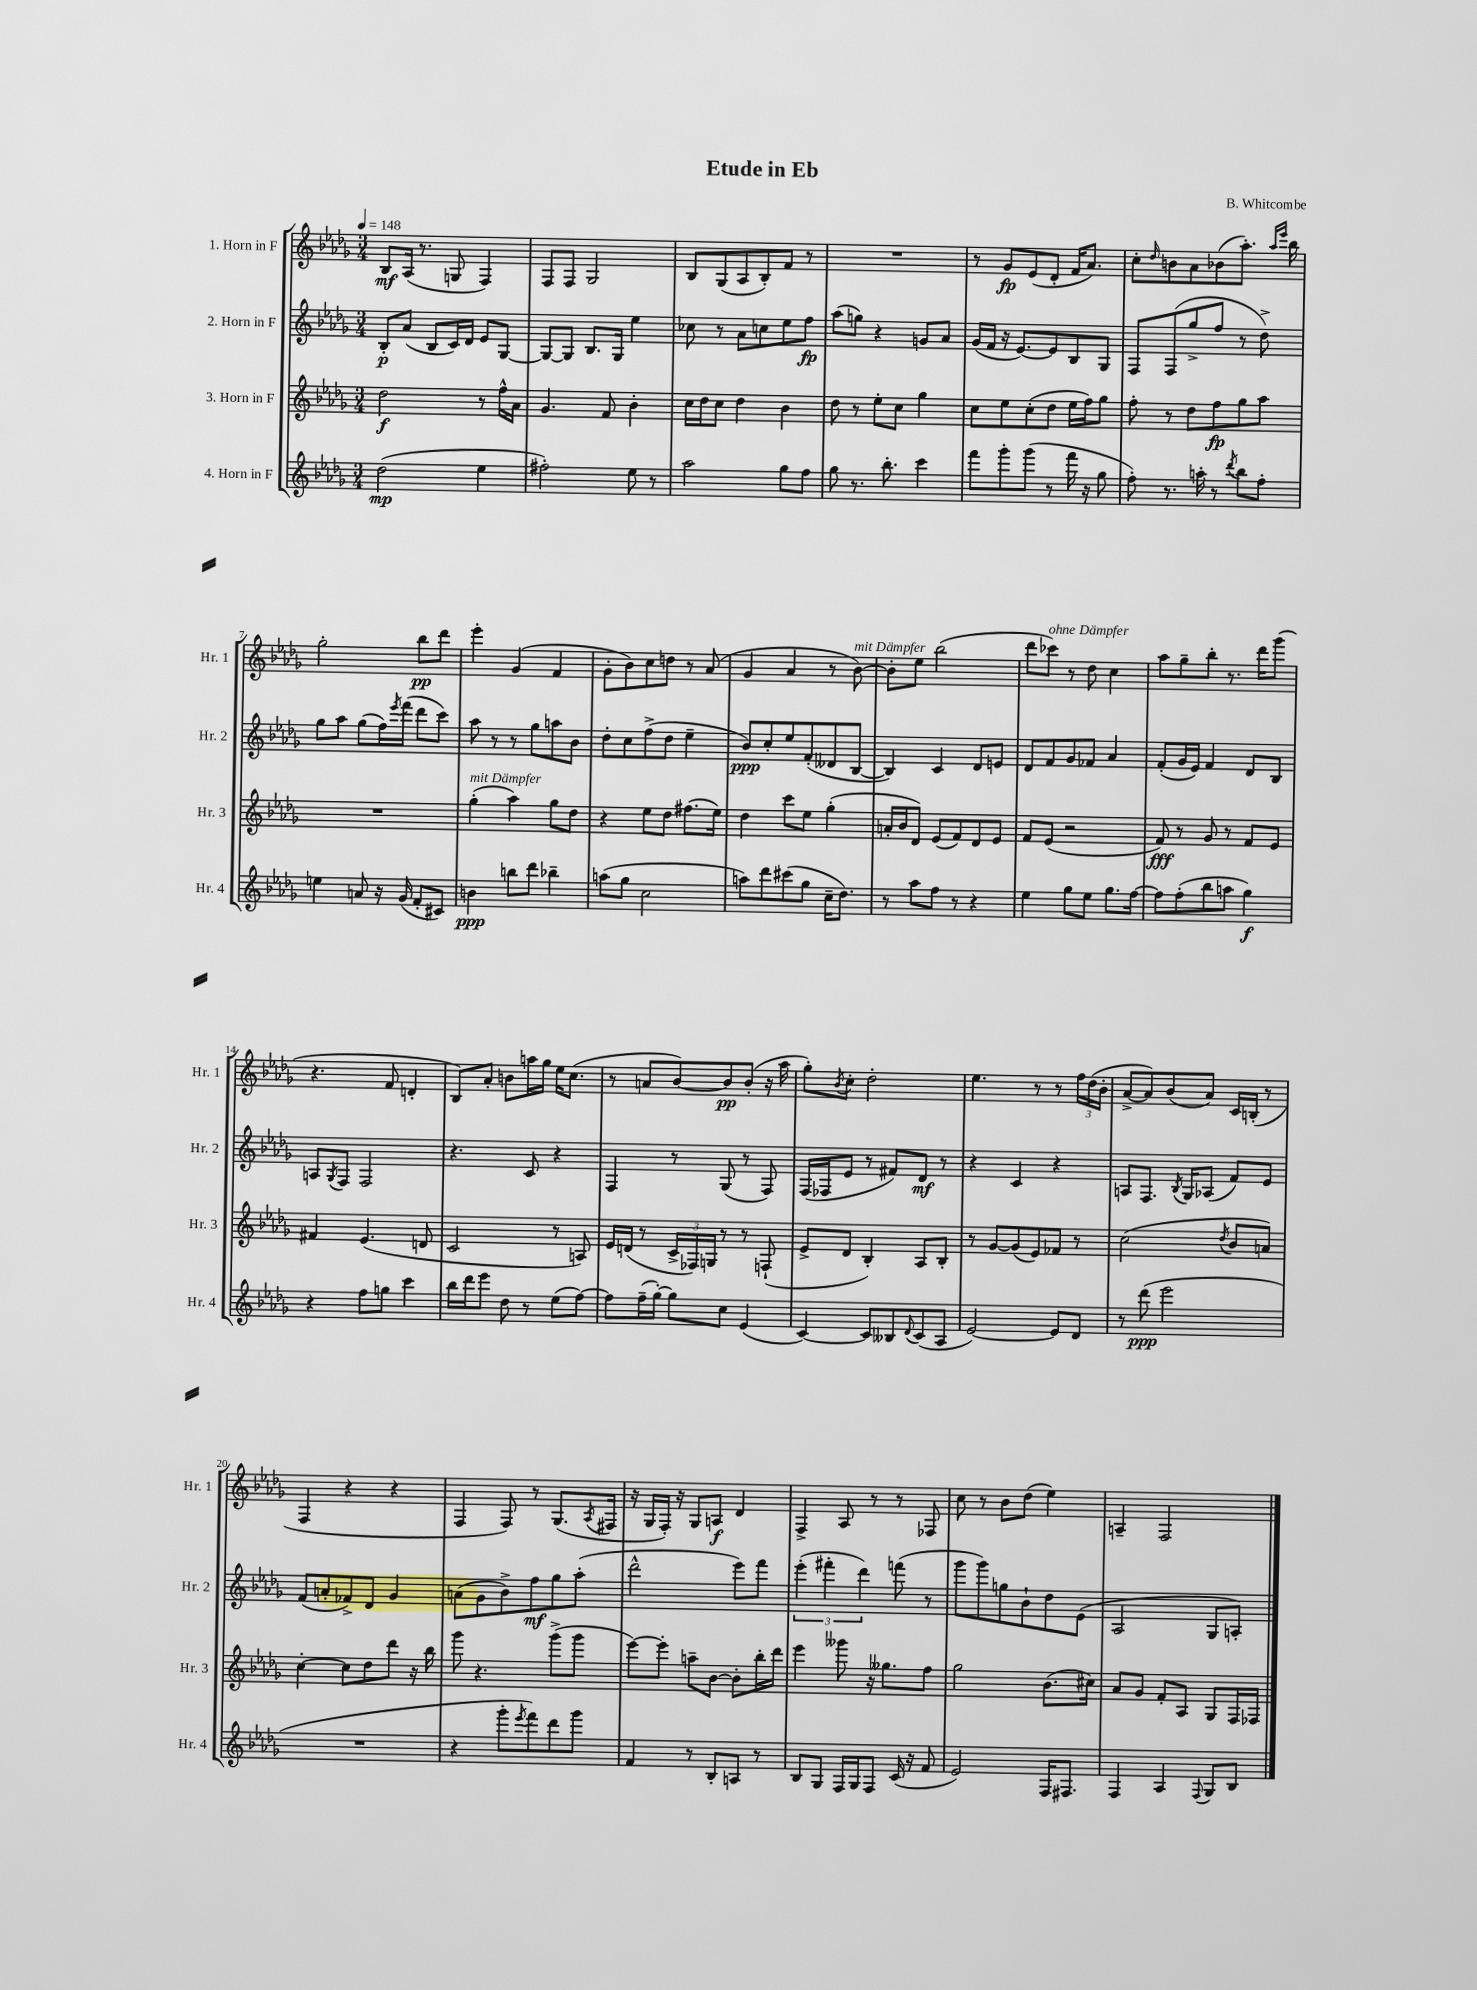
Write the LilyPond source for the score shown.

\header { title = "Etude in Eb" composer = "B. Whitcombe" }
<<
\new StaffGroup <<
\new Staff = "s0" \with { instrumentName = "1. Horn in F" shortInstrumentName = "Hr. 1" } {
    \clef treble \key des \major \numericTimeSignature \time 3/4 \tempo 4 = 148
    bes8\mf aes16( r8. g8 f4) |
    f8 f8 ges2 |
    bes8 ges8( aes8 bes8-.) f'8 r8 |
    R2. |
    r8 ges'8\fp ees'8( des'8-. f'16 aes'8.) |
    c''8-. \grace { des''16 } b'8 aes'8 bes'8( aes''8.-.) \grace { aes''16 ees'''16 } bes''16 |
    ges''2-. bes''8\pp des'''8 |
    ees'''4-. ges'4( f'4 |
    ges'8-. bes'8) c''8 d''8 r8 aes'8( |
    ges'4 aes'4 r8 bes'8~^\markup { \italic "mit Dämpfer" }) |
    bes'8-. ees''8 bes''2( |
    des'''8 ces'''8^\markup { \italic "ohne Dämpfer" }) r8 des''8 c''4 |
    aes''8 ges''8-- bes''8-. r8. des'''16 ges'''8( |
    r4. f'8 d'4-. |
    bes8) aes'8-. b'8 a''16 ges''16 ees''16 c''8.( |
    r8 a'8 bes'8~) bes'8\pp bes'8-.( r16 aes''16 |
    ges''8-.) \acciaccatura { bes'8 } c''8-. des''2-. |
    ees''4. r8 r8 \tuplet 3/2 { f''16 des''16( bes'16-. } |
    aes'8~-> aes'8) bes'8( aes'8) c'16 b16-.( r8 |
    f4 r4 r4 |
    f4 f8) r8 ges8.( \acciaccatura { aes8 } fis16 |
    r16 ges16 f16-.) r16 ges8 a8\f des'4 |
    f4-> aes8 r8 r8 fes8 |
    c''8 r8 bes'8 des''8( ees''4) |
    a4-- f2 \bar "|." |
}
\new Staff = "s1" \with { instrumentName = "2. Horn in F" shortInstrumentName = "Hr. 2" } {
    \clef treble \key des \major \numericTimeSignature \time 3/4
    bes8-.\p aes'8( bes8 c'16) des'16 ees'8 ges8~ |
    ges8~ ges8 bes8. ges16 ees''4 |
    ces''8 r8 aes'8 c''8 ees''8 f''8\fp |
    aes''8( g''8) r4 g'8 aes'8 |
    ges'16( f'16 r16 ees'8.~) ees'8 bes8 ges8 |
    f8 f8( ges''8-> f''8 r8 des''8->) |
    ges''8 aes''8 ges''8( f''16) \acciaccatura { ees'''8 } f'''16( des'''8 c'''8) |
    aes''8 r8 r8 ges''8 a''8 bes'8 |
    des''8-. c''8 f''8->( des''8 ees''4-- |
    bes'8\ppp) c''8-. ees''8 f'8-.( deses'8 bes8~ |
    bes4) c'4 des'8 e'8 |
    des'8 f'8 ges'8 fes'8 aes'4 |
    f'8-.( ges'16 ees'16) f'4 des'8 bes8 |
    a8 \acciaccatura { ges8 } f8 f2 |
    r4. c'8 r4 |
    f4 r8 ges8( r8 f8) |
    f16( fes16 ees'8 r8 fis'8) des'8\mf r8 |
    r4 c'4 r4 |
    a8 f8. \acciaccatura { bes8 } ges16 aes8( f'8) ees'8 |
    f'8( a'8-. fes'8->) des'8 ges'4 |
    a'8( ges'8 bes'8->) f''8\mf ges''8 aes''8-.( |
    des'''2-^ ees'''8) f'''8 |
    \tuplet 3/2 { ees'''4-.( fis'''4-. des'''4) } f'''8( r8 |
    ges'''8 ges'''8) g''8 bes'8-! des''8 ees'8( |
    aes2 ges8 a8-.) \bar "|." |
}
\new Staff = "s2" \with { instrumentName = "3. Horn in F" shortInstrumentName = "Hr. 3" } {
    \clef treble \key des \major \numericTimeSignature \time 3/4
    des''2\f r8 f''16-^ aes'16 |
    ges'4. f'8 bes'4-. |
    c''16 des''16 c''8 des''4 bes'4 |
    des''8 r8 ees''8-. c''8 ges''4 |
    c''8 ees''8 c''8-.( des''8 ees''16 f''16) ges''8 |
    f''8-. r8 des''8 f''8\fp ges''8 aes''8 |
    R2. |
    ges''4-.^\markup { \italic "mit Dämpfer" }( aes''4) ges''8 des''8 |
    r4 ees''8 des''8 fis''8.( ees''16) |
    des''4 c'''8 ees''8 ges''4-.( |
    a'16-. bes'16 des'8) ees'8( f'8) des'8 ees'8 |
    f'8 ees'8( r2 |
    f'8\fff) r8 ges'8 r8 f'8 ees'8 |
    fis'4 ees'4.( d'8 |
    c'2 r8 a8) |
    ees'16 d'16( r8 \tuplet 3/2 { c'16-> fes16) g16 } r8 r8 f8-!( |
    ees'8-> des'8 bes4-.) aes8 bes8-. |
    r8 ges'8~ ges'8( ees'8) fes'8 r8 |
    c''2( \acciaccatura { des''8 } bes'8 a'8) |
    c''4~-. c''8 des''8 des'''8 r16 bes''16 |
    ges'''8 r4. ges'''8->( ges'''8 |
    ees'''8~) ees'''8-. a''8-- bes'8~ bes'8-. bes''16-. des'''16 |
    ees'''4 geses'''8 r16 geses''8. f''8 |
    ges''2 bes'8.( cis''16) |
    aes'8 ges'8 f'8-. aes8 ges8 f16 fes16 \bar "|." |
}
\new Staff = "s3" \with { instrumentName = "4. Horn in F" shortInstrumentName = "Hr. 4" } {
    \clef treble \key des \major \numericTimeSignature \time 3/4
    des''2\mp( ees''4 |
    fis''2-.) ees''8 r8 |
    aes''2 ges''8 f''8 |
    ges''8 r8. bes''8.-. c'''4 |
    f'''8 ges'''8-. ges'''8( r8 f'''16 r16 ges''8 |
    f''8-.) r8. a''16-. r8 \acciaccatura { des'''8 } bes''8 f''8-. |
    e''4 a'8 r16 ges'16( f'8-. cis'8) |
    b'4\ppp b''8 des'''8 bes''4-- |
    a''8( ges''8 c''2 |
    a''8) des'''8 cis'''8( ges''8 c''16-- des''8.) |
    r8 aes''8 f''8 r8 r4 |
    ees''4 ges''8 ees''8 ges''8. f''16~ |
    f''8 f''8-.( bes''8 a''8 ges''4\f) |
    r4 f''8 g''8 c'''4 |
    bes''16 des'''16 ees'''8 des''8 r8 ees''8( f''8~) |
    f''8 f''16--( ges''16~-.) ges''8 c''8 ees'4( |
    c'4~) c'8 beses8 \appoggiatura { des'8 } c'8( aes8 |
    ees'2~) ees'8 des'8 |
    r8 des'''8\ppp( ees'''2 |
    R2. |
    r4 ges'''8-. \acciaccatura { ees'''8 } f'''8) des'''8 ges'''8 |
    f'4 r8 bes8-. a8 r8 |
    bes8 ges8 f16 ges16 f8 c'16( r16 f'8 |
    ees'2) f16 fis8. |
    f4 aes4 \appoggiatura { f8 } ges8 bes8 \bar "|." |
}
>>
>>
